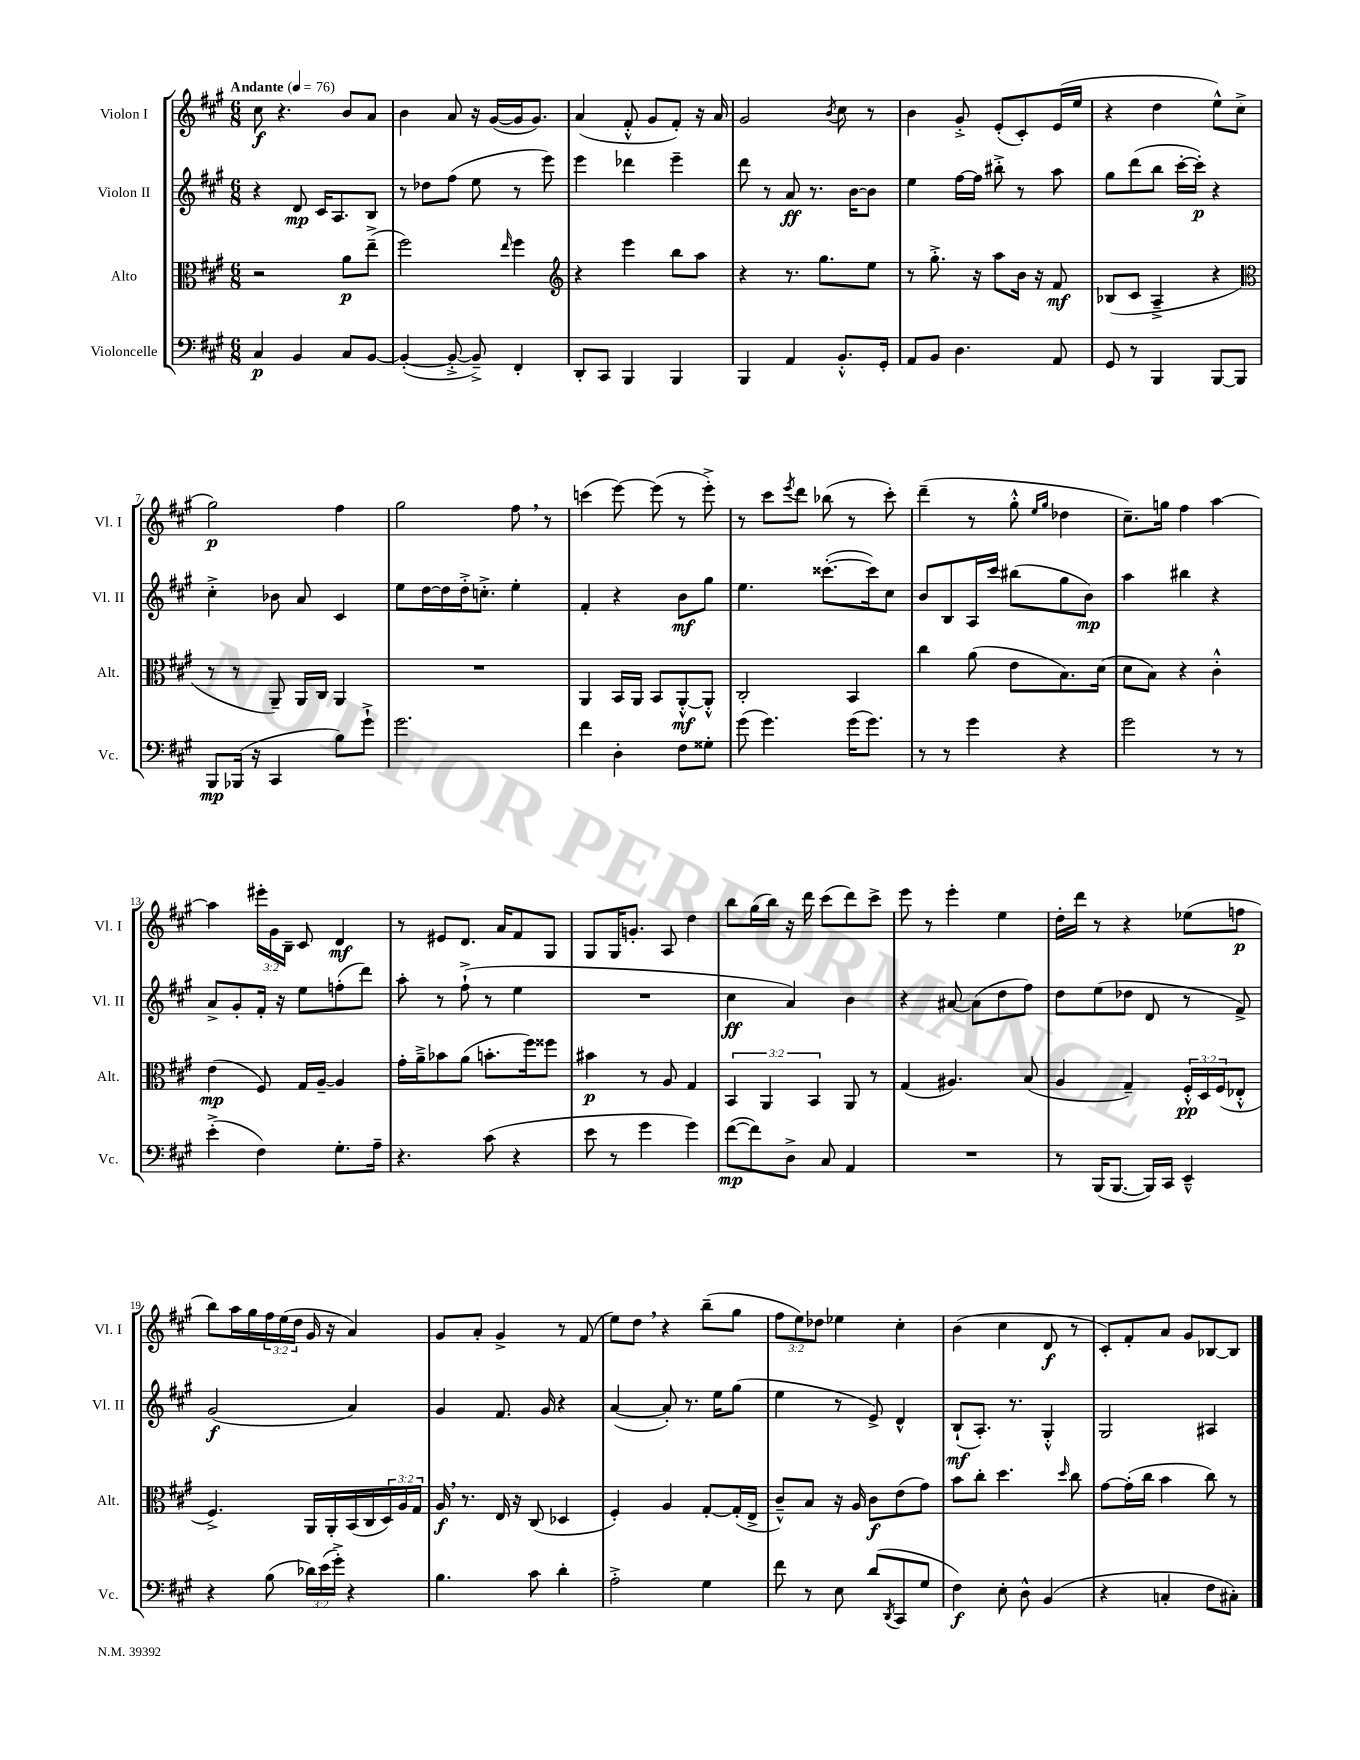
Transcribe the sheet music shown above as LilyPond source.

<<
\new StaffGroup <<
\new Staff = "s0" \with { instrumentName = "Violon I" shortInstrumentName = "Vl. I" } {
    \clef treble \key a \major \numericTimeSignature \time 6/8 \override Staff.TupletNumber.text = #tuplet-number::calc-fraction-text \tempo "Andante" 4 = 76
    cis''8\f r4. b'8 a'8 |
    b'4 a'8 r16 gis'16~( gis'16 gis'8.) |
    a'4( fis'8-.-^ gis'8 fis'8-.) r16 a'16 |
    gis'2 \acciaccatura { b'8 } cis''8 r8 |
    b'4 gis'8-.-> e'8-.( cis'8-.) e'16( e''16 |
    r4 d''4 e''8-^) cis''8->( |
    gis''2\p) fis''4 |
    gis''2 fis''8 \breathe r8 |
    c'''4( e'''8~) e'''8( r8 e'''8-.->) |
    r8 cis'''8 \acciaccatura { e'''8 } d'''8 bes''8( r8 cis'''8-.) |
    d'''4--( r8 gis''8-.-^ \grace { e''16 gis''16 } des''4 |
    cis''8.--) g''16 fis''4 a''4~ |
    a''4 \tuplet 3/2 { eis'''16-. gis'16 b16-- } cis'8 d'4\mf |
    r8 eis'8 d'8. a'16 fis'8 gis8 |
    gis8 gis16 g'8.-. a8 d''4 |
    b''8 gis''16( b''16) r16 d'''16 cis'''8( d'''8) cis'''8-> |
    e'''8 r8 e'''4-. e''4 |
    d''16-. d'''16 r8 r4 ees''8( f''8\p |
    b''8) a''16 gis''16 \tuplet 3/2 { fis''16 e''16( d''16 } gis'16 r16 a'4) |
    gis'8 a'8-. gis'4-> r8 fis'8( |
    e''8) d''8 \breathe r4 b''8--( gis''8 |
    \tuplet 3/2 { fis''8 e''8) des''8 } ees''4 cis''4-. |
    b'4( cis''4 d'8\f r8 |
    cis'8-.) fis'8-. a'8 gis'8 bes8~ bes8 \bar "|." |
}
\new Staff = "s1" \with { instrumentName = "Violon II" shortInstrumentName = "Vl. II" } {
    \clef treble \key a \major \numericTimeSignature \time 6/8
    r4 d'8\mp cis'16 a8. b8 |
    r8 des''8 fis''8( e''8 r8 e'''8) |
    e'''4 des'''4 e'''4-- |
    d'''8 r8 a'8\ff r8. b'16~ b'8 |
    e''4 fis''16~ fis''16 bis''8-.-> r8 a''8 |
    gis''8 d'''8( b''8 cis'''16~-. cis'''16-.\p) r4 |
    cis''4-.-> bes'8 a'8 cis'4 |
    e''8 d''16~ d''16 d''16-.-> c''8.-.-> e''4-. |
    fis'4-. r4 b'8\mf gis''8 |
    e''4. cisis'''8.~-.( cisis'''16) cis''8 |
    b'8 b8 a16 cis'''16 bis''8( gis''8 b'8\mp) |
    a''4 bis''4 r4 |
    a'8-> gis'8-. fis'16-. r16 e''8 f''8-.( d'''8) |
    a''8-. r8 fis''8-!->( r8 e''4 |
    R2. |
    cis''4\ff a'4) b'4 |
    r4 ais'8~ ais'8( d''8 fis''8) |
    d''8 e''8( des''8 d'8 r8 fis'8->) |
    gis'2\f( a'4) |
    gis'4 fis'8. gis'16 r4 |
    a'4~( a'8-.) r8. e''16 gis''8( |
    e''4 r8 e'8->) d'4-^ |
    b8-!\mf( a8.-.) r8. gis4-.-^ |
    gis2 ais4 \bar "|." |
}
\new Staff = "s2" \with { instrumentName = "Alto" shortInstrumentName = "Alt." } {
    \clef alto \key a \major \numericTimeSignature \time 6/8 \override Staff.TupletNumber.text = #tuplet-number::calc-fraction-text
    r2 a'8\p e''8--->( |
    fis''2) \grace { e''16 } fis''4 |
    \clef treble r4 e'''4 b''8 a''8 |
    r4 r8. gis''8. e''8 |
    r8 gis''8.-.-> r16 a''8 b'16 r16 fis'8\mf |
    bes8( cis'8 a4---> r4 |
    \clef alto r8 r8 a,8--) a,16 cis16 a,4 |
    R2. |
    a,4 b,16 a,16 b,8 a,8~-.-^\mf a,8-.-^ |
    cis2-. b,4 |
    cis''4 a'8( e'8 b8.) d'16( |
    d'8 b8) r4 cis'4-.-^ |
    e'4\mp( fis8) gis16 a16~-- a4 |
    gis'16-. a'16---> bes'8 a'8( b'8.-. fis''16) fisis''8 |
    bis'4\p r8 a8 gis4 |
    \tuplet 3/2 { b,4 a,4 b,4 } a,8 r8 |
    gis4( ais4.) b8( |
    a4 gis4--) \tuplet 3/2 { fis16-.-^\pp d16 fis16( } ees8-.-^ |
    fis4.->) a,16 a,16-. b,16( cis16 \tuplet 3/2 { d16) a16 gis16 } |
    a16\f \breathe r8. e16 r16 cis8( des4 |
    fis4-.) a4 gis8~-. gis16-.( e16-> |
    cis'8---^) b8 r16 a16 cis'8\f e'8( gis'8) |
    b'8 cis''8-. d''4. \grace { d''16 } cis''8 |
    gis'8~ gis'16-.( cis''16 b'4 cis''8) r8 \bar "|." |
}
\new Staff = "s3" \with { instrumentName = "Violoncelle" shortInstrumentName = "Vc." } {
    \clef bass \key a \major \numericTimeSignature \time 6/8 \override Staff.TupletNumber.text = #tuplet-number::calc-fraction-text
    cis4\p b,4 cis8 b,8~ |
    b,4~-.( b,8~-.-> b,8--->) fis,4-. |
    d,8-. cis,8 b,,4 b,,4 |
    b,,4 a,4 b,8.-.-^ gis,16-. |
    a,8 b,8 d4. a,8 |
    gis,8 r8 b,,4 b,,8~ b,,8 |
    b,,8\mp bes,,16( r16 cis,4 b8) gis'8-!-> |
    gis'2. |
    fis'4 d4-. fis8 gisis8-. |
    gis'8( gis'4.) gis'16( gis'8.) |
    r8 r8 gis'4 r4 |
    gis'2 r8 r8 |
    e'4-.->( fis4) gis8.-. a16-- |
    r4. cis'8( r4 |
    e'8 r8 gis'4 gis'4) |
    fis'8~\mp( fis'8) d8-> cis8 a,4 |
    R2. |
    r8 b,,16( b,,8.~ b,,16) cis,16 e,4---^ |
    r4 b8( \tuplet 3/2 { des'16) e'16( gis'16-.->) } r4 |
    b4. cis'8 d'4-. |
    a2-.-> gis4 |
    fis'8 r8 e8 d'8( \acciaccatura { d,8 } cis,8 gis8 |
    fis4\f) e8-. d8-^ b,4( |
    r4 c4-. fis8 cis8-.) \bar "|." |
}
>>
>>
